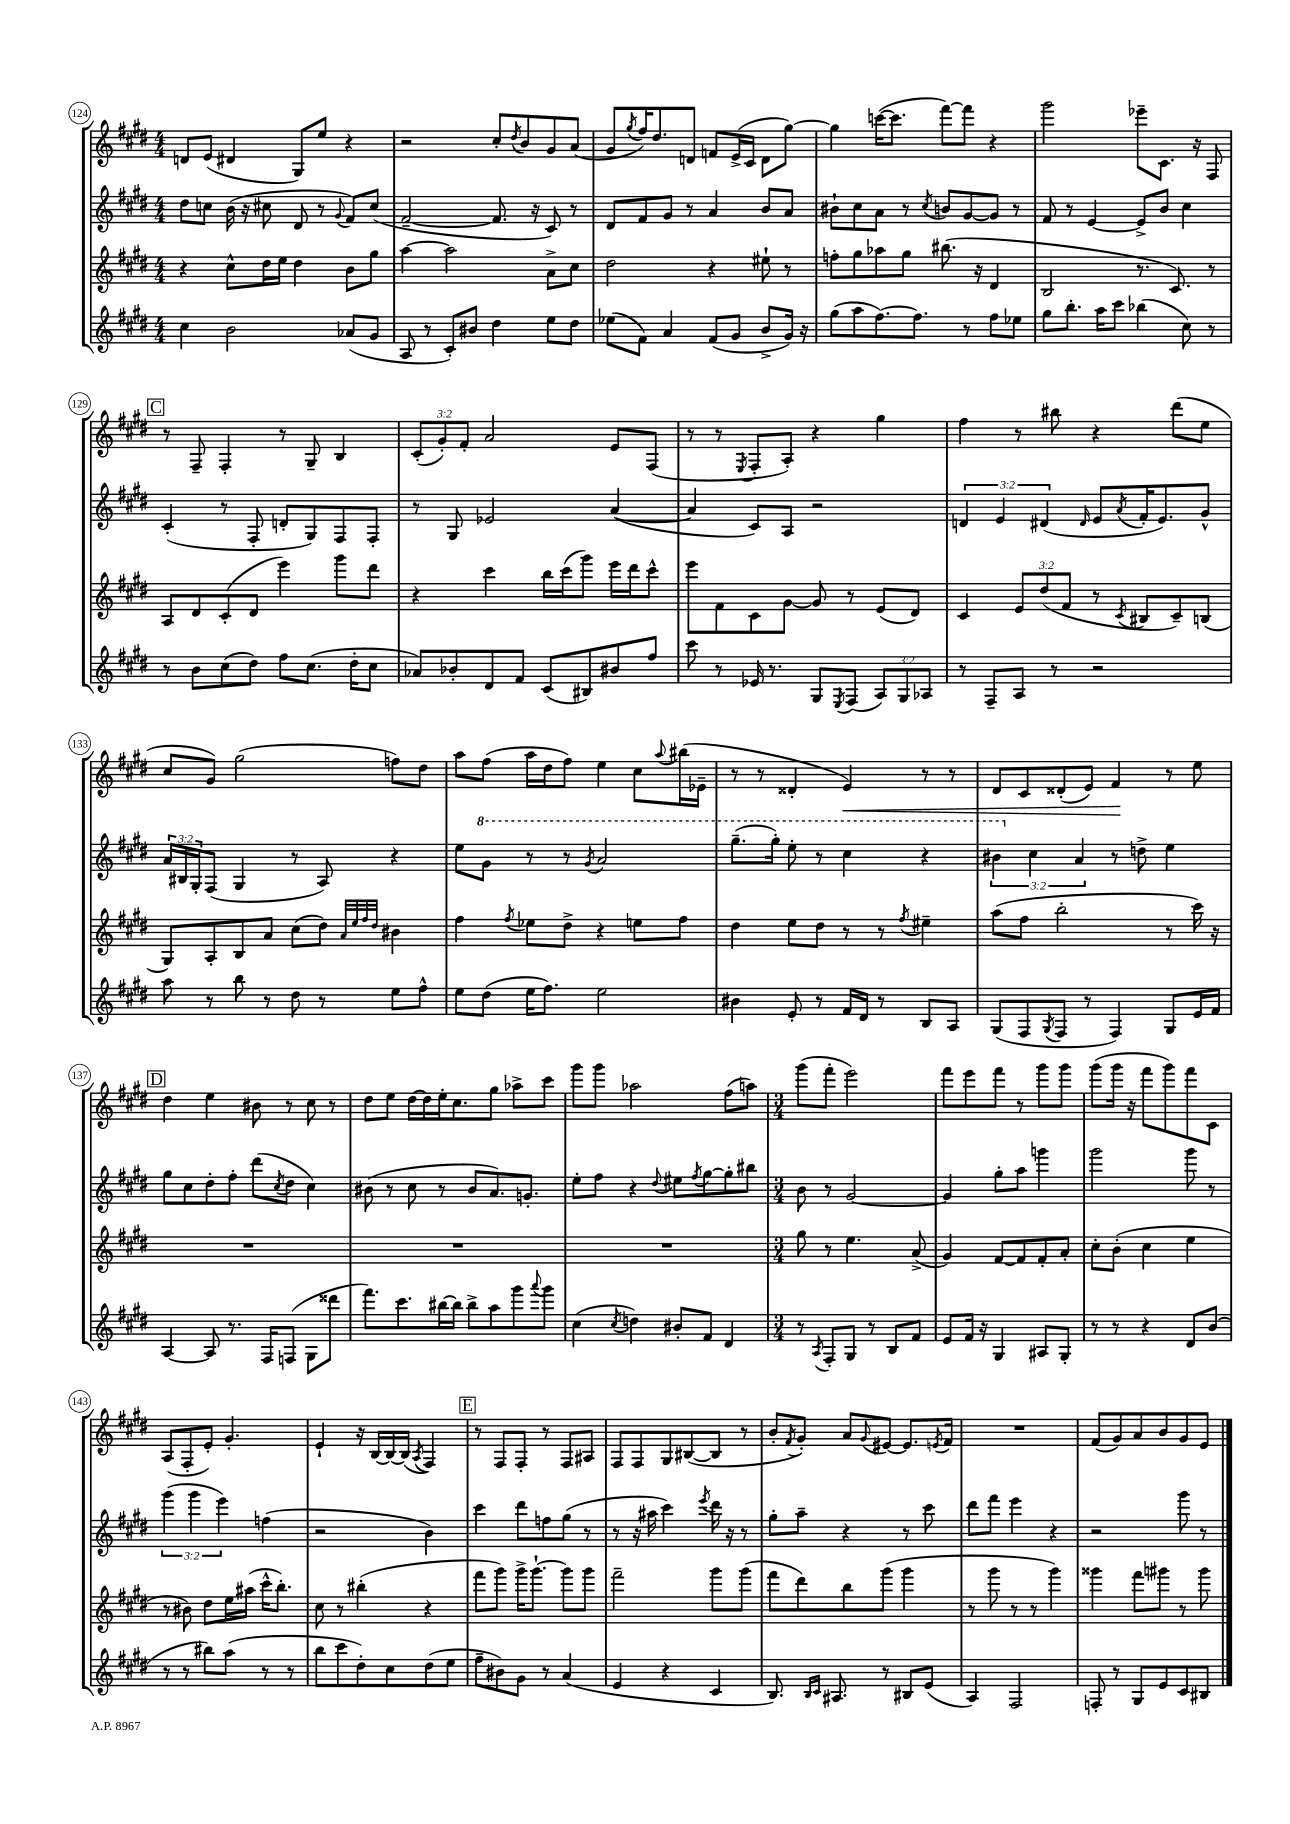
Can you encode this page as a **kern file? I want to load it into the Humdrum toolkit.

**kern	**kern	**kern	**kern
*staff4	*staff3	*staff2	*staff1
*clefG2	*clefG2	*clefG2	*clefG2
*k[f#c#g#d#]	*k[f#c#g#d#]	*k[f#c#g#d#]	*k[f#c#g#d#]
*M4/4	*M4/4	*M4/4	*M4/4
4cc#	4r	8dd#	8d
.	.	8cc	(8e
2b	8cc#^^	(16b	4d#
.	.	16r	.
.	16dd#	8cc#	.
.	16ee	.	.
.	4dd#	8d#	8G#)
.	.	8r	8ee
.	.	8qqg#	.
(8a-	8b	8f#)	4r
8g#	8gg#	(8cc#	.
=	=	=	=
8A	[4aa	[2f#~	2r
8r	.	.	.
8c#')	2aa]	.	.
8b#	.	.	.
4dd#	.	8.f#]	8cc#'
.	.	.	8qdd#
.	.	.	8b
.	.	16r	.
8ee	8a^	8c#)	8g#
8dd#	8cc#	8r	(8a
=	=	=	=
(8ee-	2dd#	8d#	8g#
.	.	.	8qgg#
8f#)	.	8f#	16ff#)
.	.	.	8.dd#
4a	.	8g#	.
.	.	8r	8d
(8f#	4r	4a	8f
8g#	.	.	(16e^
.	.	.	16c#
8b^	8ee#`	8b	8d
16g#)	8r	8a	[8gg#)
16r	.	.	.
=	=	=	=
(8gg#	8ff'	8b#`	4gg#]
8aa	8gg#	8cc#	.
[8.ff#)	8aa-	8a	([16ccc
.	.	.	8.ccc]
.	8gg#	8r	.
8.ff#]	.	.	.
.	.	8qcc#	.
.	(8.bb#	8b	[8fff#)
8r	.	[8g#	8fff#]
.	16r	.	.
8ff#	4d#	8g#]	4r
8ee-	.	8r	.
=	=	=	=
8gg#	2B	8f#	2ggg#
8.bb'	.	8r	.
.	.	[4e	.
16aa	.	.	.
8ccc#	.	.	.
(4bb-	8.r	8e^]	8eee-~
.	.	8b	8.c#
.	8.c#)	.	.
8cc#)	.	4cc#	.
.	.	.	16r
8r	8r	.	8F#
=	=	=	=
8r	8A	(4c#'	8r
8b	8d#	.	8F#~
(8cc#	(8c#'	8r	4F#'
8dd#)	8d#	8F#'	.
8ff#	4eee)	8d'	8r
(8.cc#	.	8G#)	8G#~
.	8ggg#	8F#	4B
16dd#'	.	.	.
8cc#	8ddd#	8F#'	.
=	=	=	=
8a-)	4r	8r	(12c#'
.	.	.	12g#')
8b-'	.	8G#	.
.	.	.	12f#'
8d#	4ccc#	2e-	2a
8f#	.	.	.
(8c#	16bb	.	.
.	(16ccc#	.	.
8B#)	8ggg#)	.	.
8b#	16eee	([4a	8e
.	16ddd#	.	.
8ff#	8ccc#^^	.	(8F#
=	=	=	=
8ccc#	8eee	4a]	8r
8r	8f#	.	8r
.	.	.	8qE
16e-	8c#	8c#)	8F#'
8.r	.	.	.
.	[8g#	8A	8A')
8G#	8g#]	2r	4r
8qE	.	.	.
(8F#	8r	.	.
12A)	(8e	.	4gg#
12G#	.	.	.
.	8d#)	.	.
12A-	.	.	.
=	=	=	=
8r	4c#	6d	4ff#
8F#~	.	.	.
.	.	6e	.
8A	12e	.	8r
.	(12dd#	(6d#	.
8r	.	.	8bb#
.	12f#	.	.
.	.	16qqd#	.
2r	8r	8e	4r
.	8qc#	8qa	.
.	8B#	16f#'	.
.	.	8.e)	.
.	8c#~)	.	(8ddd#
.	(8B	8g#^^	8ee
=	=	=	=
8aa	8G#)	24a	8cc#
.	.	24B#	.
.	.	24G#'	.
8r	8A'	(8F#	8g#)
8bb	8B	4G#	(2gg#
8r	8a	.	.
8dd#	(8cc#	8r	.
8r	8dd#)	8A)	.
.	32qqa	.	.
.	32qqee	.	.
.	32qqff#	.	.
.	32qqdd#	.	.
8ee	4b#	4r	8ff)
8ff#^^	.	.	8dd#
=	=	=	=
8ee	4ff#	8ee	8aa
(8dd#	.	8gg#	(8ff#
.	8qff#	.	.
16ee	8ee-	8r	16aa
8.ff#)	.	.	16dd#
.	8dd#^	8r	8ff#)
.	.	8qgg#	.
2ee	4r	2aa	4ee
.	8ee	.	8cc#
.	.	.	8qqaa
.	8ff#	.	(16bb#
.	.	.	16e-~
=	=	=	=
4b#	4dd#	(8.ggg#~	8r
.	.	.	8r
.	.	16ggg#')	.
8e'	8ee	8eee'	4d##'
8r	8dd#	8r	.
16f#	8r	4ccc#	4e)
16d#	.	.	.
8r	8r	.	.
.	8qff#	.	.
8B	4ee#~	4r	8r
8A	.	.	8r
=	=	=	=
(8G#	(8aa	6bb#	8d#
8F#	8ff#	.	8c#
.	.	6cc#	.
8qG#	.	.	.
8F#	2bb'	.	(8d##'
.	.	6a	.
8r	.	.	8e)
4F#)	.	8r	4f#
.	.	8dd^	.
8G#	8r	4ee	8r
16e	16ccc#)	.	8ee
16f#	16r	.	.
=	=	=	=
[4A	1r	8gg#	4dd#
.	.	8cc#	.
8A]	.	8dd#'	4ee
8.r	.	8ff#'	.
.	.	(8ddd#	8b#
16F#	.	.	.
.	.	8qcc#	.
(8F	.	8dd#	8r
8G#	.	4cc#)	8cc#
8ddd##	.	.	8r
=	=	=	=
8.fff#)	1r	(8b#	8dd#
.	.	8r	8ee
8.ccc#	.	.	.
.	.	8cc#	[16dd#
.	.	.	16dd#]
[16bb#	.	8r	16ee'
16bb#]	.	.	8.cc#
8bb#^	.	8b#	.
8aa	.	8.a)	8gg#
8ggg#	.	.	8aa-^
.	.	8.g'	.
8qqaaa	.	.	.
8ggg#	.	.	8ccc#
=	=	=	=
(4cc#	1r	8ee'	8ggg#
.	.	8ff#	8ggg#
8qcc#	.	.	.
4dd)	.	4r	2aa-
.	.	8qqdd#	.
8b#'	.	8ee#	.
.	.	8qff#	.
8f#	.	[8gg#	.
4d#	.	8gg#']	(8ff#
.	.	8bb#	8aa)
=	=	=	=
*M3/4	*M3/4	*M3/4	*M3/4
8r	8gg#	8b	(8ggg#
8qA	.	.	.
8F#'	8r	8r	8fff#'
8G#	4.ee	[2g#	2eee)
8r	.	.	.
8B	.	.	.
8f#	(8a^	.	.
=	=	=	=
8e	4g#)	4g#]	8fff#
16f#	.	.	8eee
16r	.	.	.
4G#	[8f#	8gg#'	8fff#
.	8f#]	8aa	8r
8A#	8f#'	4ggg	8ggg#
8G#'	8a'	.	8ggg#
=	=	=	=
8r	8cc#'	2ggg#	(8ggg#
8r	(8b'	.	16ggg#
.	.	.	16r
4r	4cc#	.	8fff#
.	.	.	8ggg#)
8d#	4ee	8ggg#	8fff#
(8b	.	8r	8c#
=	=	=	=
8r	8r	(6ggg#	(8A
8r	8b#)	.	8F#'
.	.	6ggg#	.
8bb#)	8dd#	.	8e')
.	.	6eee)	.
(8aa	16ee	.	4.g#'
.	(16aa#	.	.
8r	16ccc#^^	(4ff	.
.	8.bb')	.	.
8r	.	.	.
=	=	=	=
8bb	8cc#	2r	4e`
8ccc#	8r	.	.
8dd#')	(4bb#'	.	16r
.	.	.	[16B
8cc#	.	.	16B_
.	.	.	(16B]
.	.	.	8qA
(8dd#	4r	4b)	4F#)
8ee	.	.	.
=	=	=	=
8ff#~	8fff#	4ccc#	8r
8b#)	8ggg#)	.	8F#
8g#	16ggg#^	8ddd#	8F#'
.	[8.ggg#`	.	.
8r	.	8ff	8r
(4a	8ggg#]	(8gg#	8F#
.	8ggg#	8r	8A#
=	=	=	=
4e	2fff#~	8r	8F#
.	.	16r	8F#
.	.	16aa#	.
4r	.	4ccc#)	8G#
.	.	.	([8B#
.	.	8qeee	.
4c#	8ggg#	16ddd#	8B#]
.	.	16r	.
.	(8ggg#	8r	8r
=	=	=	=
8.B)	8fff#	8gg#'	8b'
.	.	.	8qf#
.	8ddd#)	8aa~	8g#')
16qqB	.	.	.
16qqc#	.	.	.
8.A#	.	.	.
.	8bb	4r	8a
.	.	.	8qqg#
8r	(8ggg#	.	[8e#
8B#	4ggg#	8r	8.e#]
(8e	.	8ccc#	.
.	.	.	8qe
.	.	.	16f#
=	=	=	=
4A)	8r	8ddd#	2.r
.	8ggg#	8fff#	.
2F#	8r	4eee	.
.	8r	.	.
.	4ggg#)	4r	.
=	=	=	=
8F'	4ggg##	2r	(8f#
8r	.	.	8g#)
8G#	8fff#	.	8a
8e	8ggg#	.	8b
8c#	8r	8ggg#	8g#
8B#	8ggg#	8r	8e
==	==	==	==
*-	*-	*-	*-
